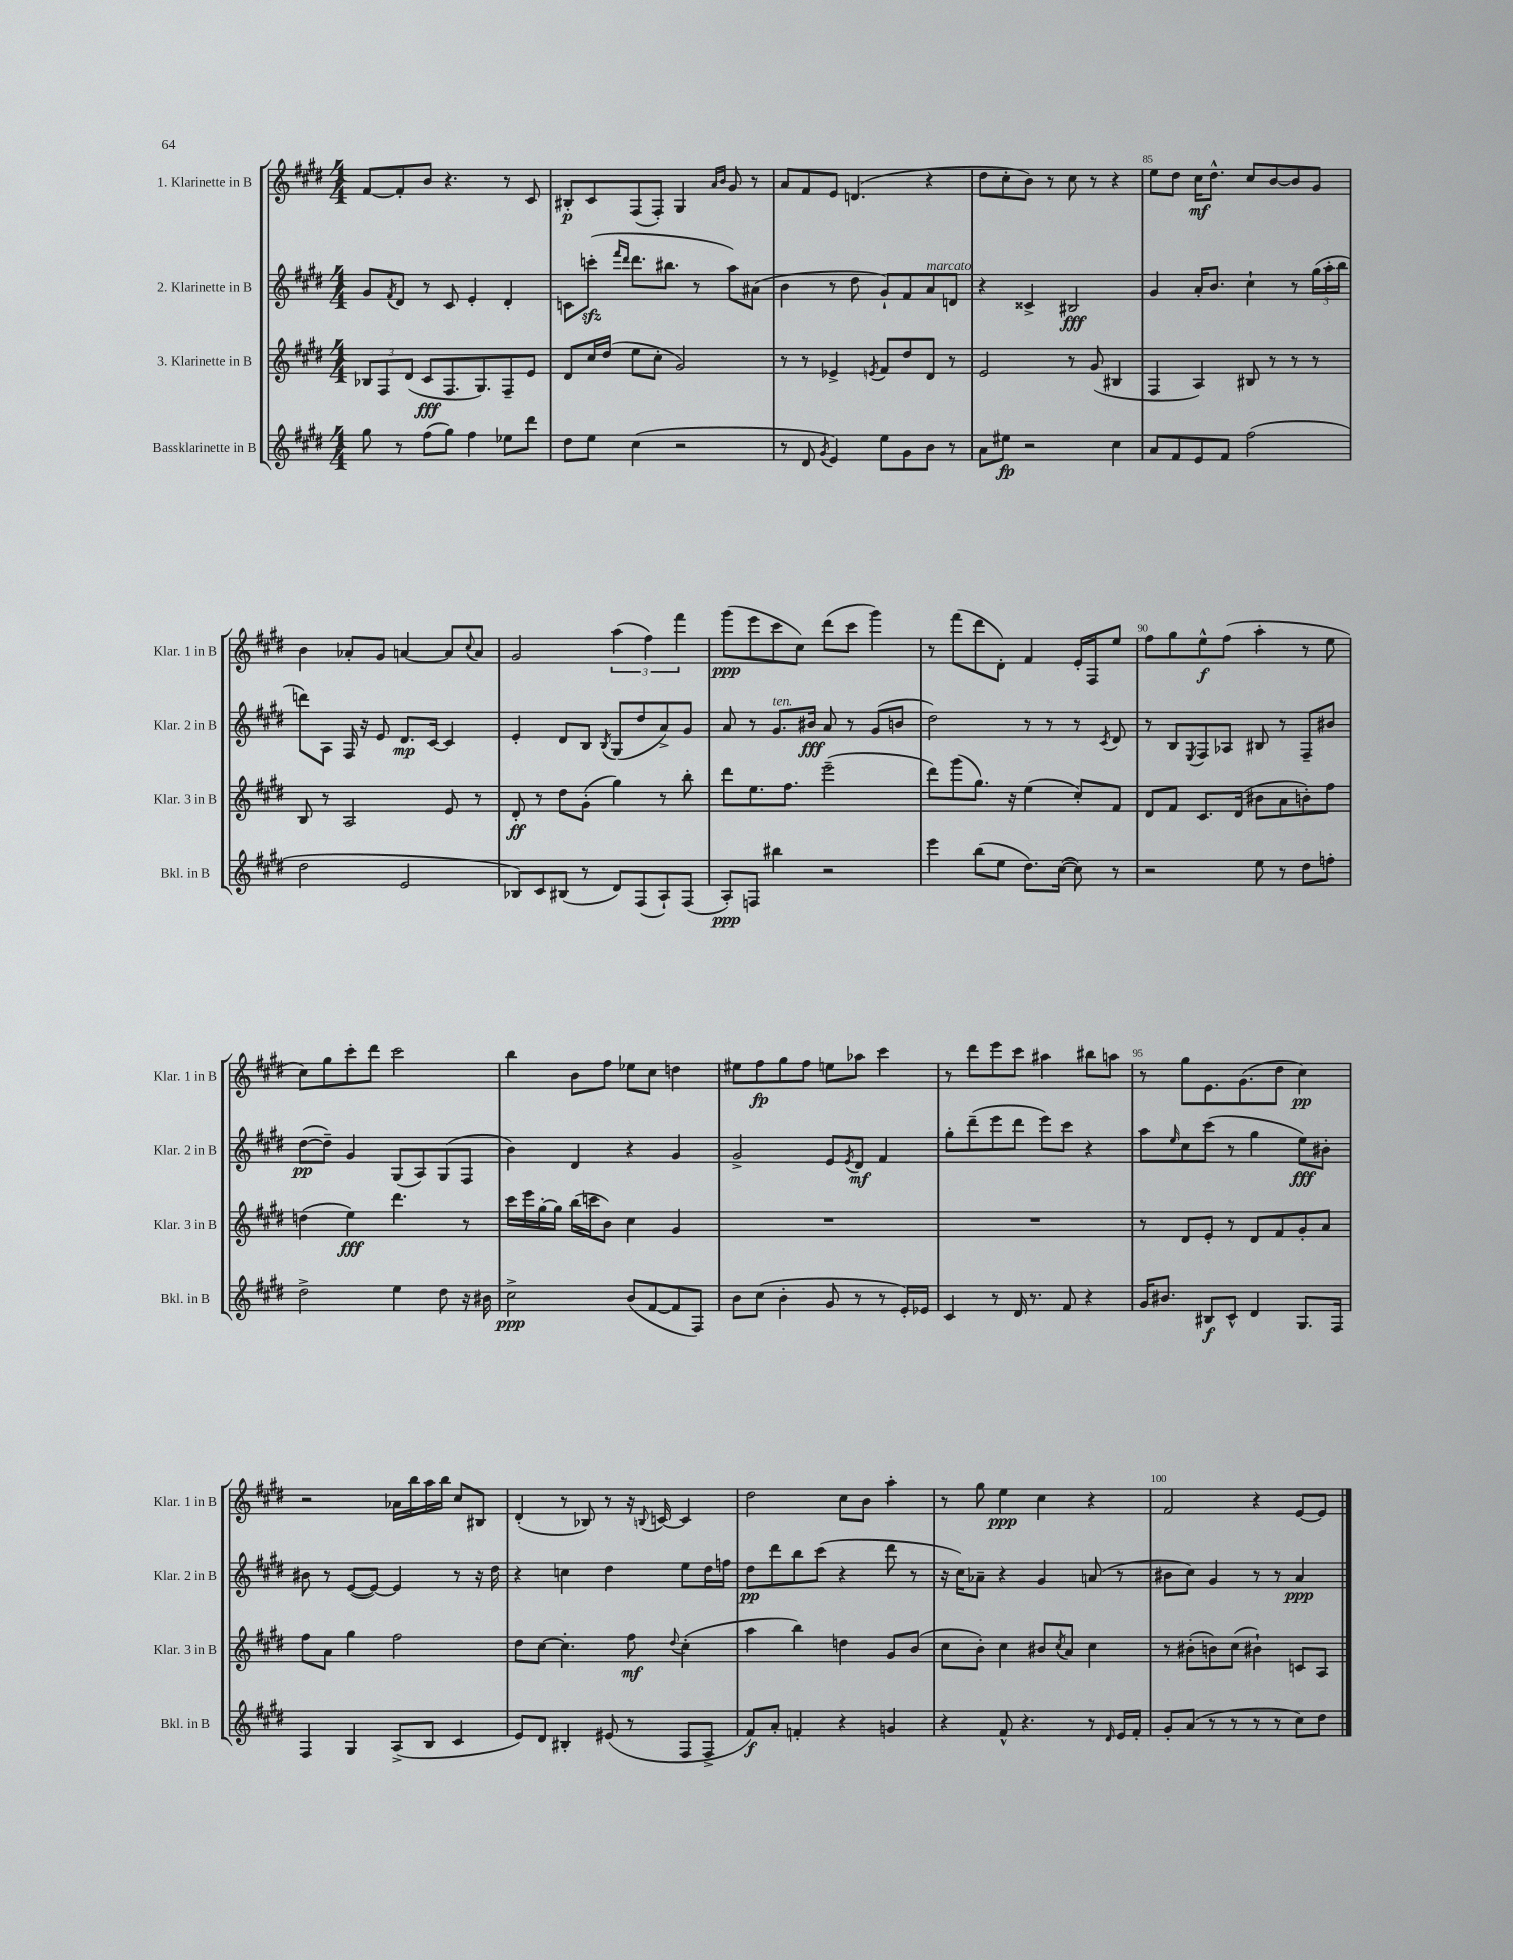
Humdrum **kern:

**kern	**dynam	**kern	**dynam	**kern	**dynam	**kern	**dynam
*part4	*part4	*part3	*part3	*part2	*part2	*part1	*part1
*staff4	*staff4	*staff3	*staff3	*staff2	*staff2	*staff1	*staff1
*I"Bassklarinette in B	*	*I"3. Klarinette in B	*	*I"2. Klarinette in B	*	*I"1. Klarinette in B	*
*I'Bkl. in B	*	*I'Klar. 3 in B	*	*I'Klar. 2 in B	*	*I'Klar. 1 in B	*
*clefG2	*	*clefG2	*	*clefG2	*	*clefG2	*
*k[f#c#g#d#]	*	*k[f#c#g#d#]	*	*k[f#c#g#d#]	*	*k[f#c#g#d#]	*
*M4/4	*	*M4/4	*	*M4/4	*	*M4/4	*
=81	=81	=81	=81	=81	=81	=81	=81
8gg#\	.	12B-X/L	.	8g#/L	.	[8f#/L	.
.	.	12F#/	.	.	.	.	.
.	.	.	.	8qf#/	.	.	.
8r	.	.	.	8d#/J	.	8f#'/]	.
.	.	(12d#/J	.	.	.	.	.
(8ff#\L	.	8c#/L	fff	8r	.	8b/J	.
8gg#\J)	.	8.F#/	.	8c#/	.	4.r	.
4ff#\	.	.	.	4e'/	.	.	.
.	.	8.G#/)	.	.	.	.	.
8ee-X\L	.	8F#~/	.	4d#'/	.	8r	.
8ddd#\J	.	8e/J	.	.	.	8c#/	.
=82	=82	=82	=82	=82	=82	=82	=82
8dd#\L	.	8d#/L	.	8cn\L	.	8B#X'/L	p
8ee\J	.	16cc#/L	.	(8cccnzz'\J	.	8c#/	.
.	.	(16dd#/JJ	.	.	.	.	.
.	.	.	.	16qqfff#/LL	.	.	.
.	.	.	.	16qqddd#/JJ	.	.	.
(4cc#\	.	8ee\L	.	8.ddd#\L	.	(8F#/	.
.	.	8cc#'\J	.	.	.	8F#'/J)	.
.	.	.	.	8.bb#X\J	.	.	.
2r	.	2g#/)	.	.	.	4G#/	.
.	.	.	.	8r	.	.	.
.	.	.	.	.	.	16qqa/LL	.
.	.	.	.	.	.	16qqb/JJ	.
.	.	.	.	8aa\L)	.	8g#/	.
.	.	.	.	(8a#X\J	.	8r	.
=83	=83	=83	=83	=83	=83	=83	=83
8r	.	8r	.	4b\	.	8a/L	.
8d#/	.	8r	.	.	.	8f#/	.
8qg#/	.	.	.	.	.	.	.
4e/)	.	4e-X^/	.	8r	.	8e/J	.
.	.	.	.	8dd#\	.	(4.dn/	.
.	.	8qen/	.	.	.	.	.
8ee\L	.	8f#/L	.	8g#`/L)	.	.	.
8g#\	.	8dd#/	.	8f#/	.	.	.
!	!	!	!	!LO:TX:a:i:t=marcato	!	!	!
8b\J	.	8d#/J	.	8a/	.	4r	.
8r	.	8r	.	8dn/J	.	.	.
=84	=84	=84	=84	=84	=84	=84	=84
8a\L	.	2e/	.	4r	.	8dd#\L	.
8ee#X\J	fp	.	.	.	.	8cc#'\	.
2r	.	.	.	4c##X^/	.	8b\J)	.
.	.	.	.	.	.	8r	.
.	.	8r	.	2B#X/	fff	8cc#\	.
.	.	(8g#/	.	.	.	8r	.
4cc#\	.	4B#X/	.	.	.	4r	.
=85	=85	=85	=85	=85	=85	=85	=85
8a/L	.	4F#/	.	4g#/	.	8ee\L	.
8f#/	.	.	.	.	.	8dd#\J	.
8e/	.	4A/)	.	16a'/KL	.	16cc#\KL	mf
.	.	.	.	8.b/J	.	8.dd#^^\J	.
8f#/J	.	.	.	.	.	.	.
(2ff#\	.	8B#X/	.	4cc#`\	.	8cc#/L	.
.	.	8r	.	.	.	[8b/	.
.	.	8r	.	8r	.	8b/]	.
.	.	8r	.	(24gg#\LL	.	8g#/J	.
.	.	.	.	24aa'\	.	.	.
.	.	.	.	24bb\JJ	.	.	.
!!LO:LB:g=z
=86	=86	=86	=86	=86	=86	=86	=86
2dd#\	.	8B/	.	8dddn\L)	.	4b\	.
.	.	8r	.	8A\J	.	.	.
.	.	2A/	.	16F#/	.	8a-X'/L	.
.	.	.	.	16r	.	.	.
.	.	.	.	8e/	.	8g#/J	.
2e/	.	.	.	8.d#/L	mp	[4an/	.
.	.	.	.	[16c#/Jk	.	.	.
.	.	8e/	.	4c#/]	.	8a/L]	.
.	.	.	.	.	.	8qqcc#/	.
.	.	8r	.	.	.	8a/J	.
=87	=87	=87	=87	=87	=87	=87	=87
8B-X/L)	.	8d#'/	ff	4e'/	.	2g#/	.
8c#/	.	8r	.	.	.	.	.
(8B#X/J	.	8dd#\L	.	8d#/L	.	.	.
8r	.	(8g#'\J	.	8B/J	.	.	.
.	.	.	.	8qB/	.	.	.
8d#/L)	.	4gg#\)	.	(8G#/L	.	(6aa\	.
(8F#/	.	.	.	8dd#/	.	.	.
.	.	.	.	.	.	6ff#\)	.
8A`/)	.	8r	.	8a^/)	.	.	.
.	.	.	.	.	.	6fff#\	.
(8F#/J	.	8bb'\	.	8g#/J	.	.	.
=88	=88	=88	=88	=88	=88	=88	=88
8A'/L)	ppp	8ddd#\L	.	8a/	.	(8ggg#\L	ppp
8Fn/J	.	8.ee\	.	8r	.	8eee\	.
!	!	!	!	!LO:TX:a:i:t=ten.	!	!	!
4bb#X\	.	.	.	8.g#/L	.	8ccc#\	.
.	.	8.ff#\J	.	.	.	.	.
.	.	.	.	.	.	8cc#\J)	.
.	.	.	.	16b#X/Jk	fff	.	.
2r	.	(2eee~\	.	8a/	.	(8ddd#\L	.
.	.	.	.	8r	.	8ccc#\J	.
.	.	.	.	(8g#/L	.	4ggg#\)	.
.	.	.	.	8bn/J	.	.	.
=89	=89	=89	=89	=89	=89	=89	=89
4eee\	.	8ddd#\L)	.	2dd#\)	.	8r	.
.	.	(8ggg#\	.	.	.	(8fff#\L	.
(8bb\L	.	8.gg#\J)	.	.	.	8ddd#\	.
8ee\J	.	.	.	.	.	8d#'\J)	.
.	.	16r	.	.	.	.	.
8.dd#\L)	.	(4ee\	.	8r	.	4f#/	.
.	.	.	.	8r	.	.	.
([16cc#\Jk	.	.	.	.	.	.	.
8cc#\])	.	8cc#'/L)	.	8r	.	16e'/LL	.
.	.	.	.	.	.	16F#/J	.
.	.	.	.	8qc#/	.	.	.
8r	.	8f#/J	.	8d#/	.	8ee/J	.
=90	=90	=90	=90	=90	=90	=90	=90
2r	.	8d#/L	.	8r	.	8ff#\L	.
.	.	8f#/J	.	8B/L	.	8gg#\	.
.	.	.	.	8qE/	.	.	.
.	.	8.c#/L	.	8F#/	.	8ee^^\	f
.	.	.	.	8A-X/J	.	(8ff#\J	.
.	.	(16d#/Jk	.	.	.	.	.
8ee\	.	8b#X\L	.	8B#X/	.	4aa'\	.
8r	.	8a\	.	8r	.	.	.
8dd#\L	.	8bn'\)	.	8F#~/L	.	8r	.
8ffn'\J	.	8ff#\J	.	8b#X/J	.	8ee\	.
!!LO:LB:g=z
=91	=91	=91	=91	=91	=91	=91	=91
2dd#^\	.	(4ddn\	.	([8dd#\L	pp	8cc#\L)	.
.	.	.	.	8dd#~\J])	.	8gg#\	.
.	.	4ee\)	fff	4g#/	.	8ccc#'\	.
.	.	.	.	.	.	8ddd#\J	.
4ee\	.	4.ddd#\	.	(8G#/L	.	2ccc#\	.
.	.	.	.	8A/)	.	.	.
8dd#\	.	.	.	(8G#/	.	.	.
16r	.	8r	.	8F#/J	.	.	.
16b#X\	.	.	.	.	.	.	.
=92	=92	=92	=92	=92	=92	=92	=92
2cc#^\	ppp	16ccc#\LL	.	4b\)	.	4bb\	.
.	.	16eee\	.	.	.	.	.
.	.	[16gg#'\	.	.	.	.	.
.	.	16gg#\JJ]	.	.	.	.	.
.	.	(16bb\LL	.	4d#/	.	8b\L	.
.	.	16cccn\J	.	.	.	.	.
.	.	8b\J)	.	.	.	8ff#\J	.
(8b/L	.	4cc#\	.	4r	.	8ee-X\L	.
[8f#/	.	.	.	.	.	8cc#\J	.
8f#/]	.	4g#/	.	4g#/	.	4ddn\	.
8F#/J)	.	.	.	.	.	.	.
=93	=93	=93	=93	=93	=93	=93	=93
8b\L	.	1r	.	2g#^/	.	8ee#X\L	.
(8cc#\J	.	.	.	.	.	8ff#\	fp
4b'\	.	.	.	.	.	8gg#\	.
.	.	.	.	.	.	8ff#\J	.
8g#/	.	.	.	8e/L	.	8een\L	.
.	.	.	.	8qe/	.	.	.
8r	.	.	.	8d#/J	mf	8aa-X\J	.
8r	.	.	.	4f#/	.	4ccc#\	.
16e'/LL)	.	.	.	.	.	.	.
16e-X/JJ	.	.	.	.	.	.	.
=94	=94	=94	=94	=94	=94	=94	=94
4c#/	.	1r	.	8gg#'\L	.	8r	.
.	.	.	.	(8ddd#~\	.	8ddd#\L	.
8r	.	.	.	8eee\	.	8eee\	.
16d#/	.	.	.	8ddd#\J	.	8ccc#\J	.
8.r	.	.	.	.	.	.	.
.	.	.	.	8eee\L)	.	4aa#X\	.
8f#/	.	.	.	8ccc#\J	.	.	.
4r	.	.	.	4r	.	8bb#X\L	.
.	.	.	.	.	.	8aan\J	.
=95	=95	=95	=95	=95	=95	=95	=95
16g#/KL	.	8r	.	8aa\L	.	8r	.
8.b#X/J	.	.	.	.	.	.	.
.	.	.	.	16qqee/	.	.	.
.	.	8d#/L	.	8cc#\	.	8gg#\L	.
8B#X/L	f	8e'/J	.	(8ccc#\J	.	8.e\	.
8c#^^/J	.	8r	.	8r	.	.	.
.	.	.	.	.	.	(8.g#\	.
4d#/	.	8d#/L	.	4gg#\	.	.	.
.	.	8f#/	.	.	.	8dd#\J	.
8.G#/L	.	8g#'/	.	8ee\L)	fff	4cc#\)	pp
.	.	8a/J	.	8b#X'\J	.	.	.
16F#/Jk	.	.	.	.	.	.	.
!!LO:LB:g=z
=96	=96	=96	=96	=96	=96	=96	=96
4F#/	.	8ff#\L	.	8b#X\	.	2r	.
.	.	8a\J	.	8r	.	.	.
4G#/	.	4gg#\	.	([8e/L	.	.	.
.	.	.	.	8e/J_)	.	.	.
(8A^/L	.	2ff#\	.	4e/]	.	16a-X\LL	.
.	.	.	.	.	.	16bb\	.
8B/J	.	.	.	.	.	16aa\	.
.	.	.	.	.	.	16bb\JJ	.
4c#/	.	.	.	8r	.	8cc#/L	.
.	.	.	.	16r	.	8B#X/J	.
.	.	.	.	16dd#\	.	.	.
=97	=97	=97	=97	=97	=97	=97	=97
8e/L)	.	8dd#\L	.	4r	.	(4d#'/	.
8d#/J	.	[8cc#\J	.	.	.	.	.
4B#X'/	.	4.cc#'\]	.	4ccn\	.	8r	.
.	.	.	.	.	.	8B-X/)	.
(8e#X/	.	.	.	4dd#\	.	8r	.
8r	.	8ff#\	mf	.	.	16r	.
.	.	.	.	.	.	8qqBn/	.
.	.	.	.	.	.	[16cn/	.
.	.	8qqdd#/	.	.	.	.	.
8F#/L	.	(4cc#'\	.	8ee\L	.	4c/]	.
8F#^/J	.	.	.	16dd#\L	.	.	.
.	.	.	.	16ffn\JJ	.	.	.
=98	=98	=98	=98	=98	=98	=98	=98
8f#/L)	f	4aa\	.	8dd#\L	pp	2dd#\	.
8a'/J	.	.	.	8ddd#\	.	.	.
4fn'/	.	4bb\)	.	8bb\	.	.	.
.	.	.	.	(8ccc#\J	.	.	.
4r	.	4ddn\	.	4r	.	8cc#\L	.
.	.	.	.	.	.	8b\J	.
4gn/	.	8g#/L	.	8ddd#\	.	4aa'\	.
.	.	(8b/J	.	8r	.	.	.
=99	=99	=99	=99	=99	=99	=99	=99
4r	.	8cc#\L	.	16r	.	8r	.
.	.	.	.	16cc#\KL)	.	.	.
.	.	8b'\J)	.	8a-X~\J	.	8gg#\	.
8f#^^/	.	4cc#\	.	4r	.	4ee\	ppp
4.r	.	.	.	.	.	.	.
.	.	8b#X/L	.	4g#/	.	4cc#\	.
.	.	8qcc#/	.	.	.	.	.
.	.	8a/J	.	.	.	.	.
8r	.	4cc#\	.	(8an/	.	4r	.
16qqd#/	.	.	.	.	.	.	.
16e/LL	.	.	.	8r	.	.	.
16f#'/JJ	.	.	.	.	.	.	.
=100	=100	=100	=100	=100	=100	=100	=100
8g#'/L	.	8r	.	8b#X\L	.	2f#/	.
(8a/J	.	(8b#X'\L	.	8cc#\J)	.	.	.
8r	.	8bn\)	.	4g#/	.	.	.
8r	.	(8cc#\J	.	.	.	.	.
8r	.	4b#X`\)	.	8r	.	4r	.
8r	.	.	.	8r	.	.	.
8cc#\L)	.	8cn/L	.	4a/	ppp	[8e/L	.
8dd#\J	.	8A/J	.	.	.	8e/J]	.
==	==	==	==	==	==	==	==
*-	*-	*-	*-	*-	*-	*-	*-
